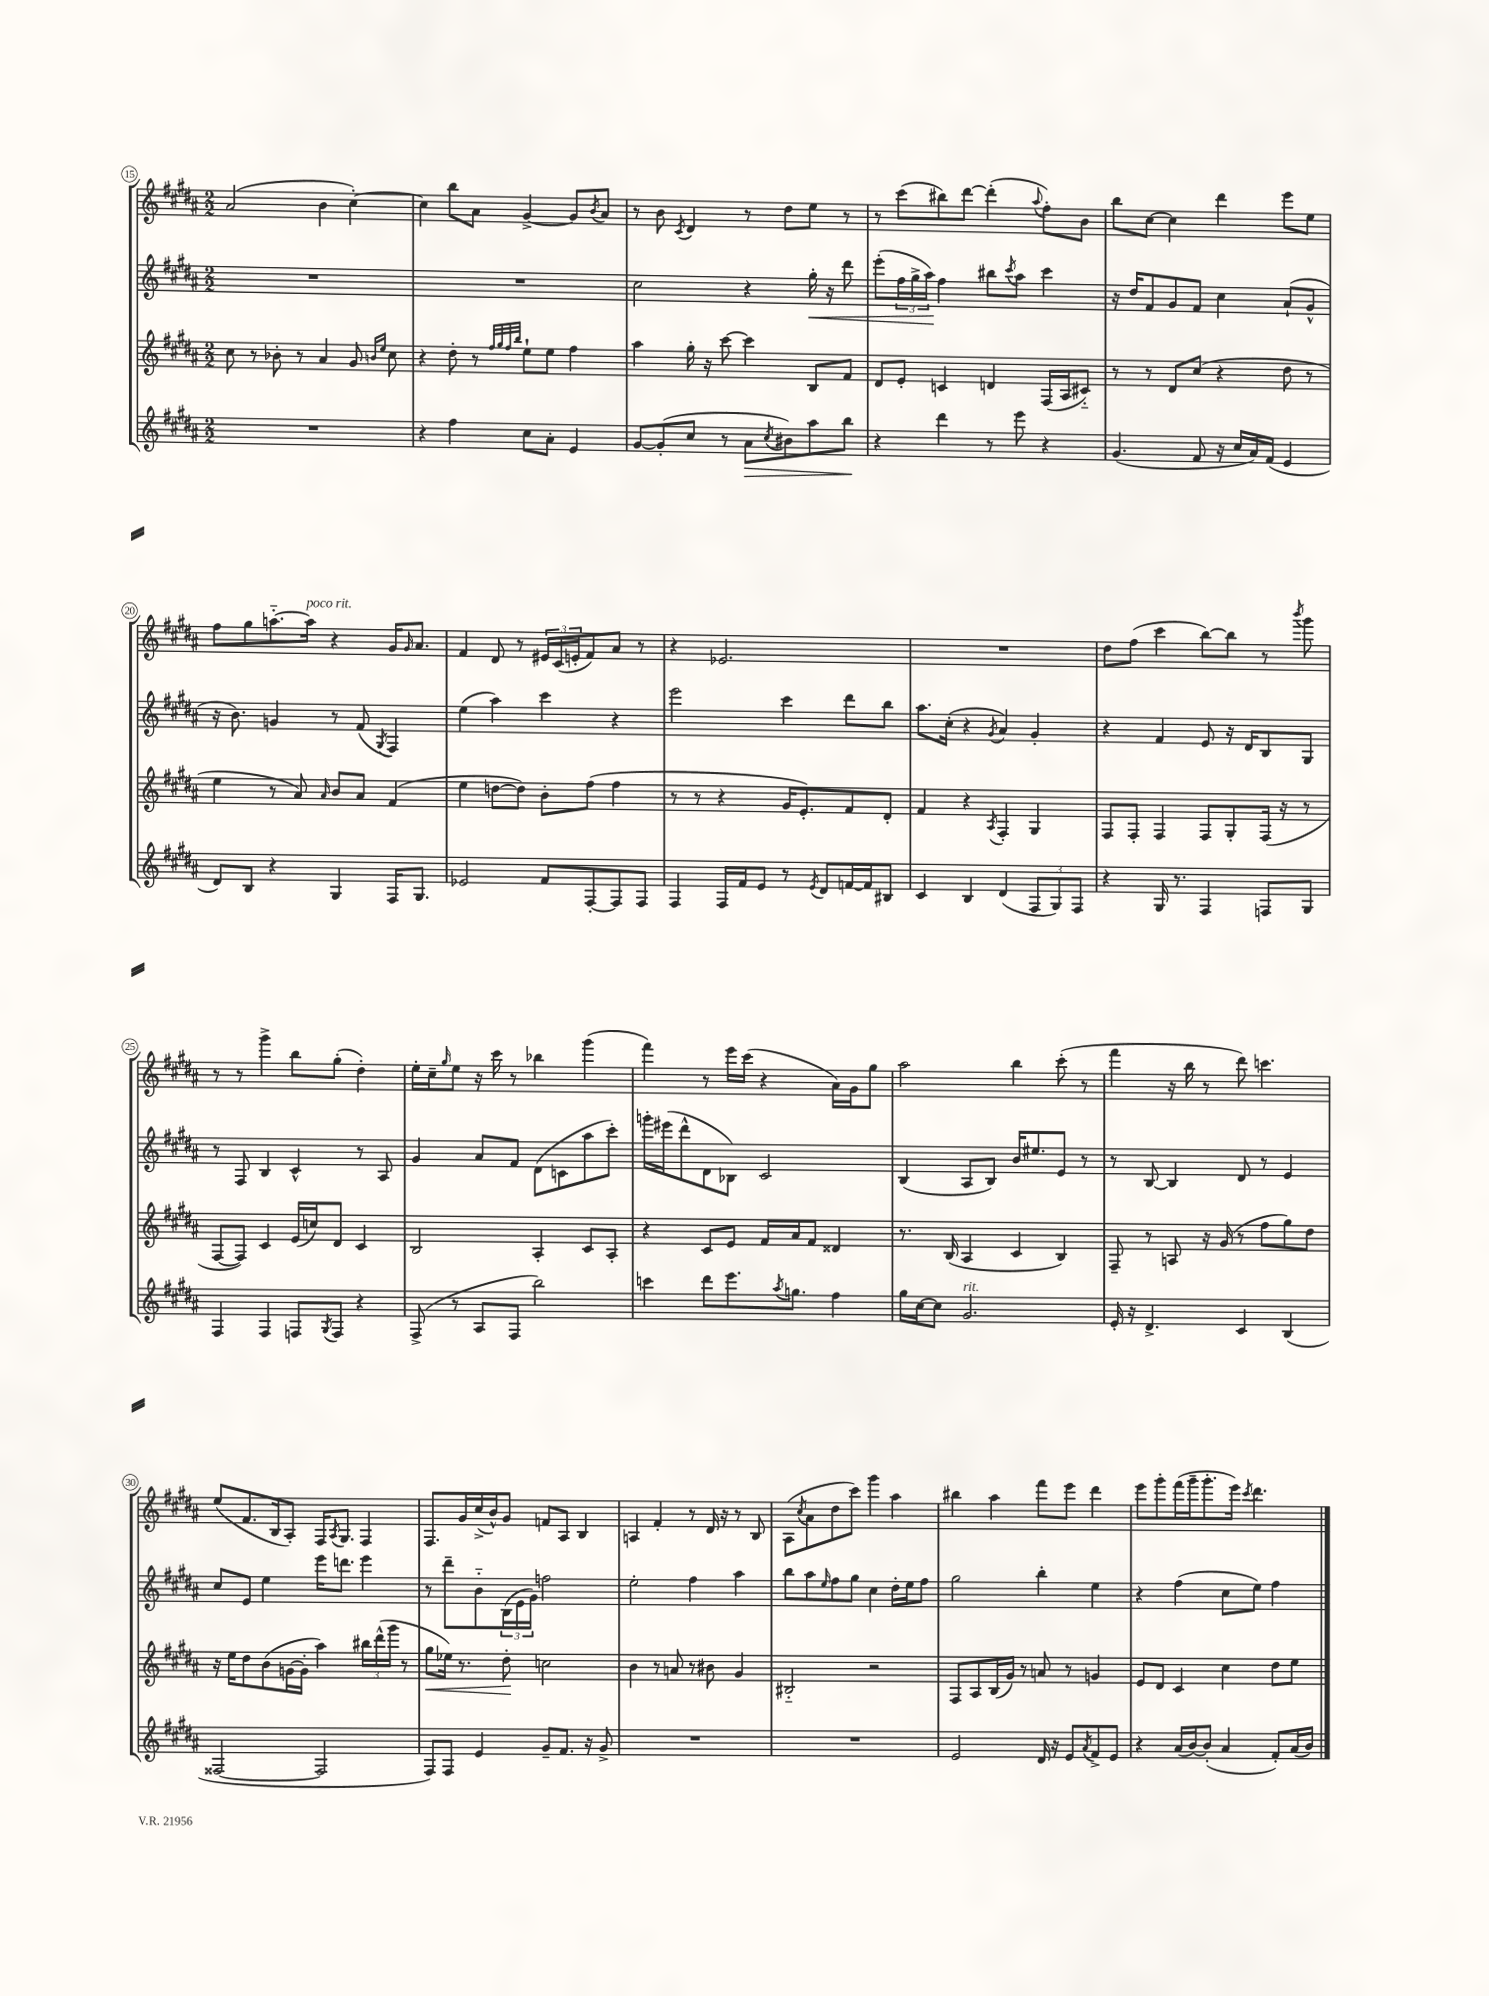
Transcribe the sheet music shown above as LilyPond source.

<<
\new StaffGroup <<
\new Staff = "s0" {
    \clef treble \key b \major \numericTimeSignature \time 2/2
    ais'2( b'4 cis''4~-.) |
    cis''4 b''8 ais'8 gis'4~-> gis'8 \acciaccatura { b'8 } ais'8 |
    r8 b'8 \acciaccatura { cis'8 } dis'4 r8 dis''8 e''8 r8 |
    r8 cis'''8( bis''8) dis'''8~ dis'''4-.( \appoggiatura { ais''8 } fis''8-.) b'8 |
    b''8 cis''8~ cis''4 dis'''4 e'''8 e''8 |
    fis''8 gis''8 a''8.~-_ a''16^\markup { \italic "poco rit." } r4 gis'16 \grace { gis'16 } ais'8. |
    fis'4 dis'8 r8 \tuplet 3/2 { eis'16 cis'16( e'16-. } fis'8) ais'8 r8 |
    r4 ees'2. |
    R1 |
    dis''8 fis''8( cis'''4 b''8~) b''8 r8 \acciaccatura { b'''8 } gis'''8 |
    r8 r8 gis'''4-> b''8 gis''8-.( dis''4-.) |
    e''16-. cis''16-- \grace { gis''16 } e''8 r16 cis'''16 r8 bes''4 gis'''4( |
    fis'''4) r8 e'''16 cis'''16( r4 ais'16) gis'16 gis''8 |
    ais''2 b''4 cis'''8-.( r8 |
    fis'''4 r16 b''16 r8 dis'''8) c'''4. |
    e''8( fis'8. b16 ais8-.) fis16 \acciaccatura { ais8 } gis8. fis4 |
    fis8. gis'16 cis''16->( b'16-^) gis'8 f'8 ais8 b4 |
    a4 fis'4-. r8 dis'16 r16 r8 b8 |
    ais8( \acciaccatura { cis''8 } ais'8 dis''8 cis'''8) gis'''4 ais''4 |
    bis''4 ais''4 fis'''8 e'''8 dis'''4 |
    e'''8 gis'''8-. fis'''16( gis'''16-- gis'''8.-. e'''16) \acciaccatura { cis'''8 } dis'''4. \bar "|." |
}
\new Staff = "s1" {
    \clef treble \key b \major \numericTimeSignature \time 2/2
    R1 |
    R1 |
    cis''2 r4 gis''16-.\< r16 dis'''8 |
    e'''8-.( \tuplet 3/2 { fis''16 gis''16-> ais''16\!) } fis''4 bis''8 \acciaccatura { cis'''8 } ais''8 cis'''4 |
    r16 dis''16 fis'8 gis'8 fis'8 cis''4 ais'8-!( gis'8-^ |
    r16 b'8.) g'4 r8 fis'8( \acciaccatura { gis8 } fis4) |
    e''4( ais''4) cis'''4 r4 |
    e'''2 cis'''4 dis'''8 b''8 |
    ais''8. cis''16-.( r4 \acciaccatura { gis'8 } ais'4) gis'4-. |
    r4 fis'4 e'8 r16 dis'16 b8 gis8 |
    r8 fis8 b4 cis'4-^ r8 ais8 |
    gis'4 ais'8 fis'8 dis'8( c'8 ais''8 cis'''8-.) |
    g'''16-. eis'''16( dis'''8-^ dis'8 bes8) cis'2 |
    b4( ais8 b8) b'16 eis''8. e'8 r8 |
    r8 b8~ b4 dis'8 r8 e'4 |
    cis''8 e'8 e''4 e'''16 d'''8. e'''4 |
    r8 dis'''8-- b'8-_ \tuplet 3/2 { b16( e'16 gis'16) } f''2 |
    e''2-. fis''4 ais''4 |
    b''8 ais''8 \grace { e''16 } fis''8 gis''8 cis''4 dis''16-. e''16 fis''8 |
    gis''2 b''4-. e''4 |
    r4 fis''4( cis''8 e''8) fis''4 \bar "|." |
}
\new Staff = "s2" {
    \clef treble \key b \major \numericTimeSignature \time 2/2
    cis''8 r8 bes'8-. r8 ais'4 gis'8 \grace { b'16 e''16 } cis''8 |
    r4 dis''8-. r8 \grace { fis''32 gis''32 fis''32 b''32 } e''8-! e''8 fis''4 |
    ais''4 gis''16-. r16 cis'''8~ cis'''4 b8 fis'8 |
    dis'8 e'8-. c'4 d'4 fis16( ais16 cis'8-_) |
    r8 r8 dis'8 cis''8( r4 dis''8 r8 |
    e''4 r8 ais'8) \grace { ais'16 } b'8 ais'8 fis'4( |
    e''4 d''8~ d''8) b'8-. fis''8( fis''4 |
    r8 r8 r4 gis'16 e'8.-.) fis'8 dis'8-. |
    fis'4 r4 \acciaccatura { ais8 } fis4-. gis4 |
    fis8 fis8-. fis4 fis8 gis8-. fis16( r16 r8 |
    fis8~ fis8) cis'4 e'16( c''16) dis'8 cis'4 |
    b2 ais4-. cis'8 ais8-. |
    r4 cis'8 e'8 fis'16 ais'16 fis'8 disis'4 |
    r8. b16( ais4 cis'4 b4) |
    fis8-- r8 a8 r16 gis'16( r8 fis''8 gis''8) dis''8 |
    r16 e''16 dis''8 b'8( g'16~ g'16-. ais''4) \tuplet 3/2 { bis''16 dis'''16-^( gis'''16 } r8 |
    gis''8\< ees''16) r8. dis''8-.\! c''2 |
    b'4 r8 a'8 r8 bis'8 gis'4 |
    bis2-_ r2 |
    fis8 ais8 b16( gis'16) r8 a'8 r8 g'4 |
    e'8 dis'8 cis'4 cis''4 dis''8 e''8 \bar "|." |
}
\new Staff = "s3" {
    \clef treble \key b \major \numericTimeSignature \time 2/2
    R1 |
    r4 fis''4 cis''8 ais'8-. e'4 |
    gis'8~ gis'8-.( cis''8 r8 ais'8\> \acciaccatura { cis''8 } bis'8) ais''8 b''8\! |
    r4 dis'''4 r8 e'''8 r4 |
    gis'4.( fis'8 r16 cis''16 ais'16) fis'16( e'4 |
    dis'8) b8 r4 gis4 fis16 gis8. |
    ees'2 fis'8 fis8~-. fis8 fis8 |
    fis4 fis16 fis'16 e'8 r8 \acciaccatura { e'8 } dis'8 f'16~ f'16 bis8 |
    cis'4 b4 dis'4( \tuplet 3/2 { fis8 gis8) fis8 } |
    r4 gis16 r8. fis4 f8 gis8 |
    fis4 fis4 f8 \acciaccatura { gis8 } f8 r4 |
    fis8->( r8 ais8 fis8 b''2) |
    c'''4 dis'''8 e'''8. \acciaccatura { ais''8 } g''8. fis''4 |
    gis''16 cis''16~ cis''8 gis'2.^\markup { \italic "rit." } |
    e'16-. r16 dis'4.-> cis'4 b4( |
    fisis2~ fisis2 |
    fis8) fis8 e'4 gis'8-- fis'8. r16 gis'8-> |
    R1 |
    R1 |
    e'2 dis'16 r16 e'8 \acciaccatura { ais'8 } fis'8-> e'8 |
    r4 ais'16( b'16~) b'8-.( ais'4 fis'8-.) ais'16( b'16) \bar "|." |
}
>>
>>
\layout { \context { \Score currentBarNumber = #15 \override BarNumber.stencil = #(make-stencil-circler 0.1 0.3 ly:text-interface::print) } }
